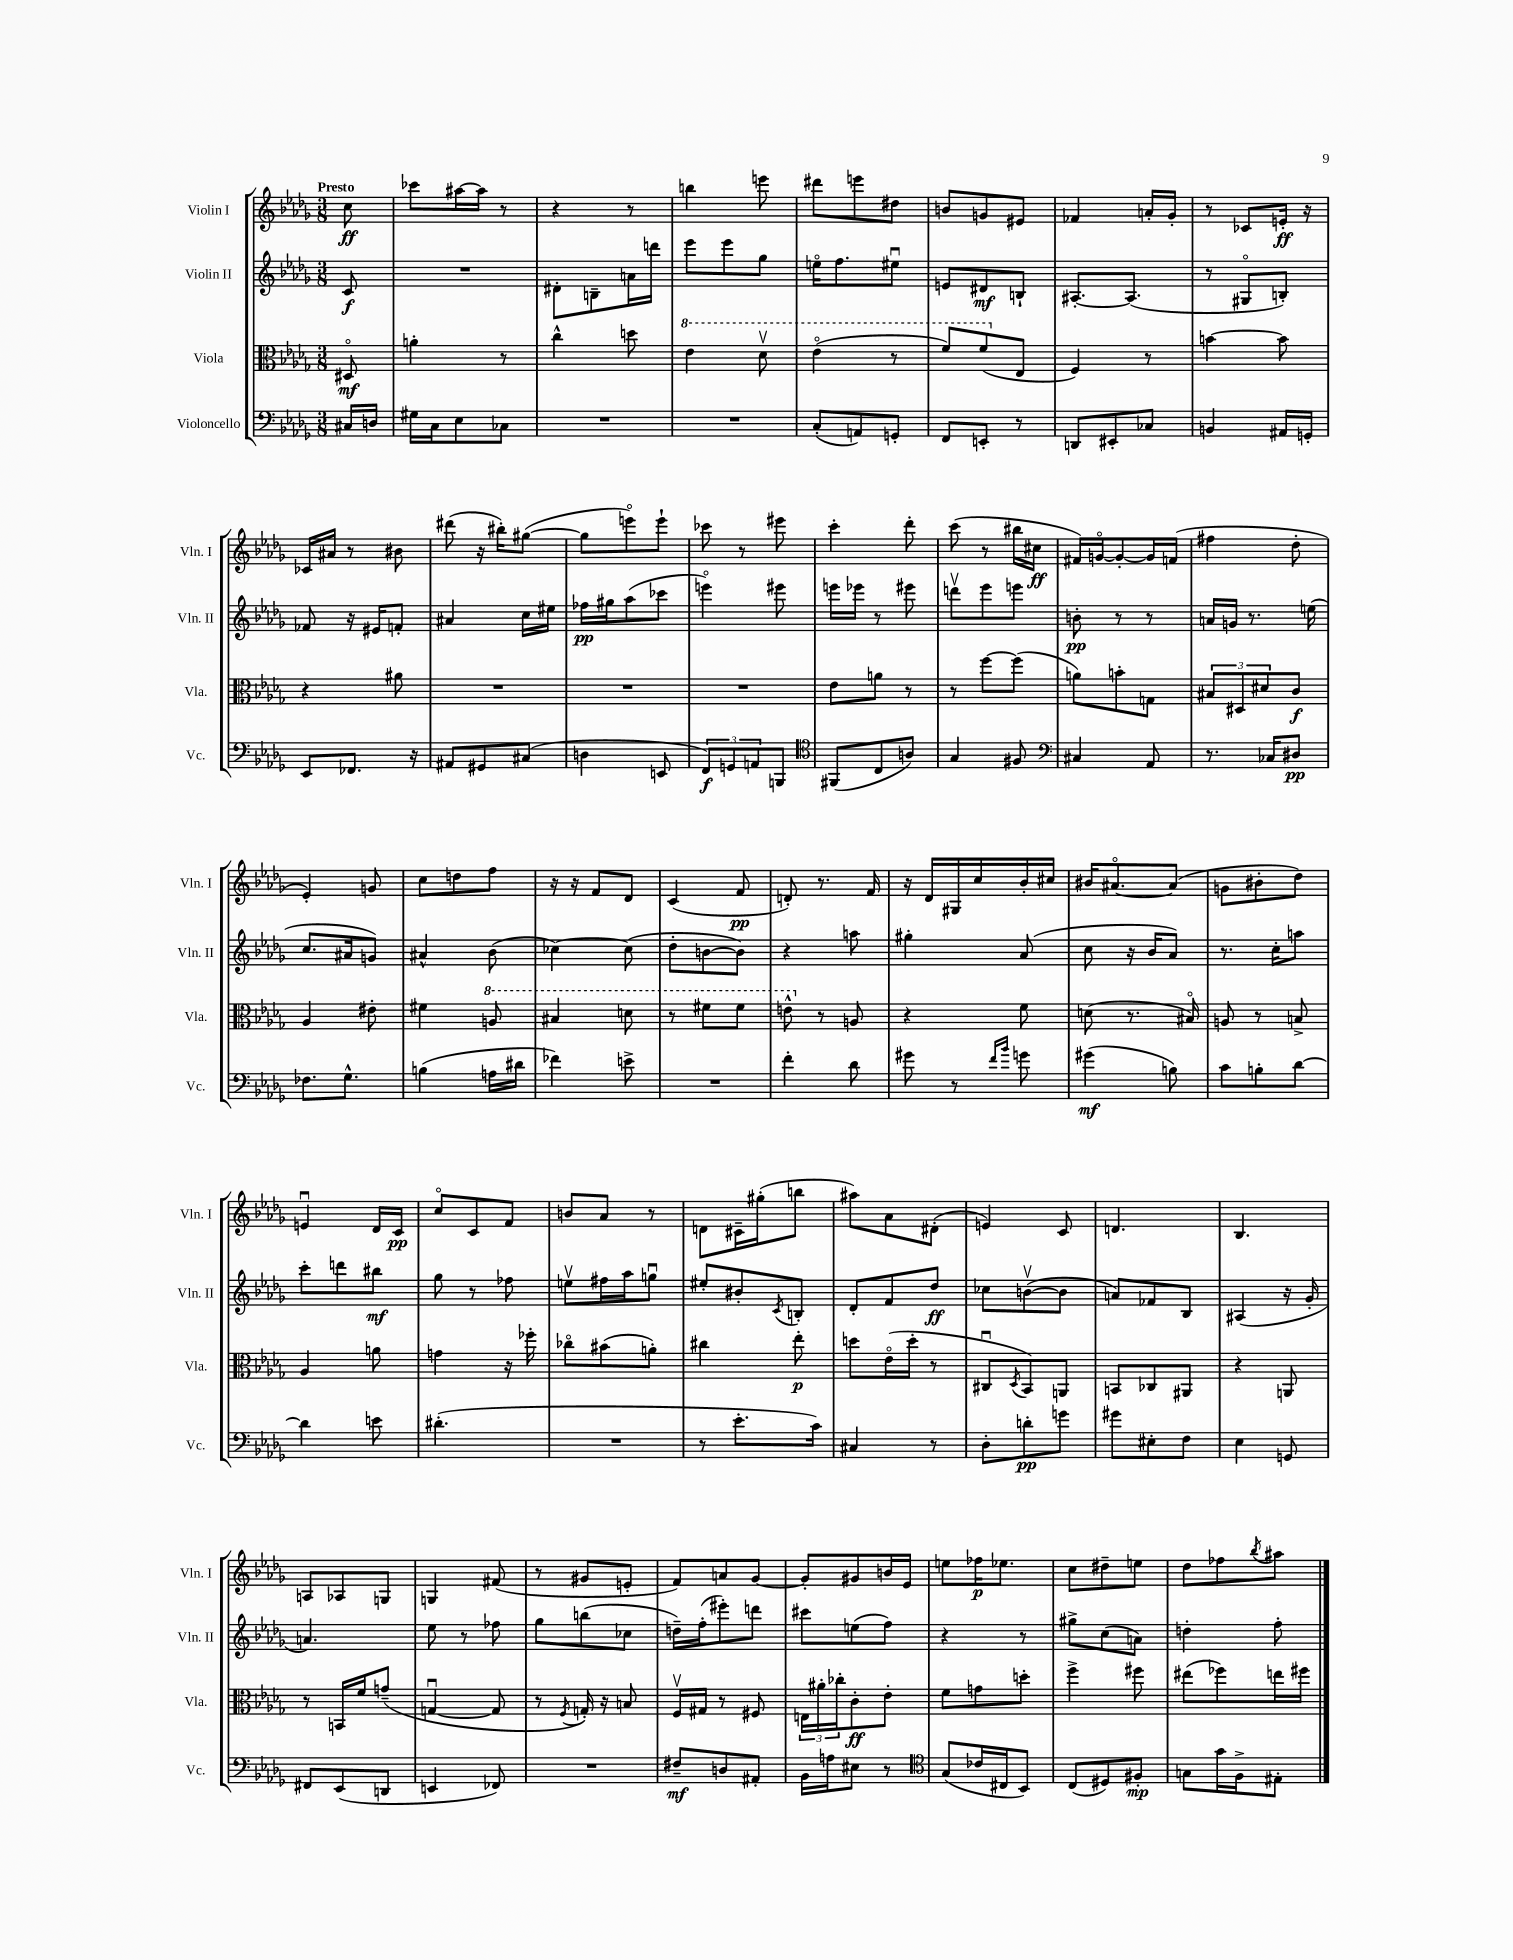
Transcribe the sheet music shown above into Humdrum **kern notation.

**kern	**kern	**kern	**kern
*staff4	*staff3	*staff2	*staff1
*clefF4	*clefC3	*clefG2	*clefG2
*k[b-e-a-d-g-]	*k[b-e-a-d-g-]	*k[b-e-a-d-g-]	*k[b-e-a-d-g-]
*M3/8	*M3/8	*M3/8	*M3/8
16C#	8D#o	8c	8cc
16D	.	.	.
=	=	=	=
16G#	4a'	4.r	8ccc-
16C	.	.	.
8E-	.	.	[16aa#
.	.	.	16aa#]
8C-	8r	.	8r
=	=	=	=
4.r	4cc^^	8d#'	4r
.	.	8B~	.
.	8dd	16a	8r
.	.	16ddd	.
=	=	=	=
4.r	4ee-	8eee-	4bb
.	.	8eee-	.
.	8dd-v	8gg-	8eee
=	=	=	=
(8C'	(4ee-o	16eeo	8ddd#
.	.	8.ff	.
8AA)	.	.	8eee
8GG'	8r	8ee#u	8dd#
=	=	=	=
8FF	8ff)	8e	8b
8EE'	(8ff	8d#	8g
8r	8E-	8B`	8e#
=	=	=	=
8DD	4F)	[8.A#'	4f-
8EE#'	.	.	.
.	.	(8.A#]	.
8C-	8r	.	16a'
.	.	.	16g-'
=	=	=	=
4BB	[4b	8r	8r
.	.	8G#o	8c-
16AA#	8b]	8B')	16e'
16GG'	.	.	16r
=	=	=	=
8EE-	4r	8f-	16c-
.	.	.	16a#
8.FF-	.	16r	8r
.	.	16e#	.
.	8a#	8f'	8b#
16r	.	.	.
=	=	=	=
8AA#	4.r	4a#	(8ddd#
8GG#	.	.	16r
.	.	.	16bb#')
(8C#	.	16cc	([8gg#
.	.	16ee#	.
=	=	=	=
4D	4.r	16ff-	8gg#]
.	.	16gg#	.
.	.	(8aa-	8eeeo)
8EE	.	8ccc-	8eee`
=	=	=	=
12FF)	4.r	4eeeo)	8ccc-
12GG	.	.	.
.	.	.	8r
12AA	.	.	.
8BBB	.	8eee#	8eee#
=	=	=	=
*clefC4	*	*	*
(8FF#	8e-	16eee	4ccc'
.	.	16eee-	.
8C	8a	8r	.
8A)	8r	8eee#	8ddd-'
=	=	=	=
4G-	8r	8dddv	(8ccc
.	[8ff	8eee-	8r
8F#	(8ff]	8eee	16bb#
.	.	.	16cc#
=	=	=	=
*clefF4	*	*	*
4C#	8a)	8b'	16f#)
.	.	.	[16go
.	8b'	8r	8g'_
8AA-	8G	8r	16g]
.	.	.	(16f
=	=	=	=
8.r	12B#	16a	4ff#
.	.	16g	.
.	12D#	.	.
.	.	8.r	.
.	12d#	.	.
16C-	.	.	.
8D#	8c	.	8dd-'
.	.	(16ee	.
=	=	=	=
8.F-	4A-	8.cc	4e-')
8.G-^^	.	16a#	.
.	8e#'	8g)	8g
=	=	=	=
(4B	4f#	4a#^^	8cc
.	.	.	8dd
16A	8a	(8b-	8ff
16d#	.	.	.
=	=	=	=
4f-)	4b#	[4cc-)	16r
.	.	.	16r
.	.	.	8f
8e^	8dd	(8cc-]	8d-
=	=	=	=
4.r	8r	8dd-'	(4c
.	8ff#	[8b	.
.	8ff#	8b])	8f
=	=	=	=
4f'	8ee^^	4r	8d')
.	8r	.	8.r
8d-	8A	8aa	.
.	.	.	16f
=	=	=	=
8g#	4r	4gg#'	16r
.	.	.	16d-
8r	.	.	16G#
.	.	.	16cc
16qqf	.	.	.
16qqb-	.	.	.
8g	8f	(8a-	16b-'
.	.	.	16cc#
=	=	=	=
(4g#	(8d	8cc	16b#
.	.	.	[8.a#o
.	8.r	16r	.
.	.	16b-	.
8B)	.	8a-)	(8a#]
.	16B#o)	.	.
=	=	=	=
8c	8A	8.r	8g
8B'	8r	.	8b#'
.	.	16cc'	.
[8d-	8B^	8aa	8dd-)
=	=	=	=
4d-]	4A-	8ccc'	4eu
.	.	8ddd	.
8e	8a	8bb#	16d-
.	.	.	16c
=	=	=	=
(4.d#'	4g	8gg-	8cco
.	.	8r	8c
.	16r	8ff-	8f
.	16ff-'	.	.
=	=	=	=
4.r	8cc-o	8eev	8b
.	(8b#	16ff#	8a-
.	.	16aa-	.
.	8a')	8ggu	8r
=	=	=	=
8r	4cc#	8ee#'	8d
8.e-'	.	8b#'	16c#~
.	.	.	(16gg#'
.	.	8qc	.
.	8ee-'	8B'	8bb
16c)	.	.	.
=	=	=	=
4C#	8dd	8d-'	8aa#)
.	(16e-o	8f	8a-
.	16dd'	.	.
8r	8r	8dd-	(8d#'
=	=	=	=
8D-'	8C#u	8cc-	4e)
.	8qD-	.	.
8d'	8BB-)	([8bv	.
8g	8AA	8b]	8c
=	=	=	=
8g#	8BB	8a)	4.d
8E#'	8C-	8f-	.
8F	8AA#	8B-	.
=	=	=	=
4E-	4r	(4A#	4.B-
8GG	8AA	16r	.
.	.	16g-'	.
=	=	=	=
8FF#	8r	4.a)	8A
(8EE-	16BB	.	8A-
.	16f	.	.
8DD	(8g~	.	8G
=	=	=	=
4EE	[4Gu	8ee-	4G
.	.	8r	.
8FF-)	8G]	8ff-	(8f#
=	=	=	=
4.r	8r	8gg-	8r
.	8qF	.	.
.	16G')	(8bb	8g#
.	16r	.	.
.	8B	8cc-	8e'
=	=	=	=
8F#~	16Fv	16dd~)	8f)
.	16G#	(16ff'	.
8D	8r	8eee#')	8a
8AA#'	8F#	8ddd	[8g-
=	=	=	=
16BB-	24E	8ccc#	8g-']
.	24a#'	.	.
16A	.	.	.
.	24cc-'	.	.
8E#	8c'	(8ee	8g#
8r	8e-'	8ff)	16b
.	.	.	16e-
=	=	=	=
*clefC4	*	*	*
(8G-	8f	4r	8ee
16c-	8g	.	16ff-
16C#	.	.	8.ee-
8BB-)	8dd'	8r	.
=	=	=	=
(8C	4ff^	8gg#^	8cc
8D#)	.	(8cc	8dd#~
8F#'	8ff#	8a)	8ee
=	=	=	=
8G	(8ee#	4dd'	8dd-
16g-	8ff-)	.	8ff-
16F^	.	.	.
.	.	.	8qbb-
8E#'	16ee	8ff'	8aa#
.	16ff#	.	.
==	==	==	==
*-	*-	*-	*-
